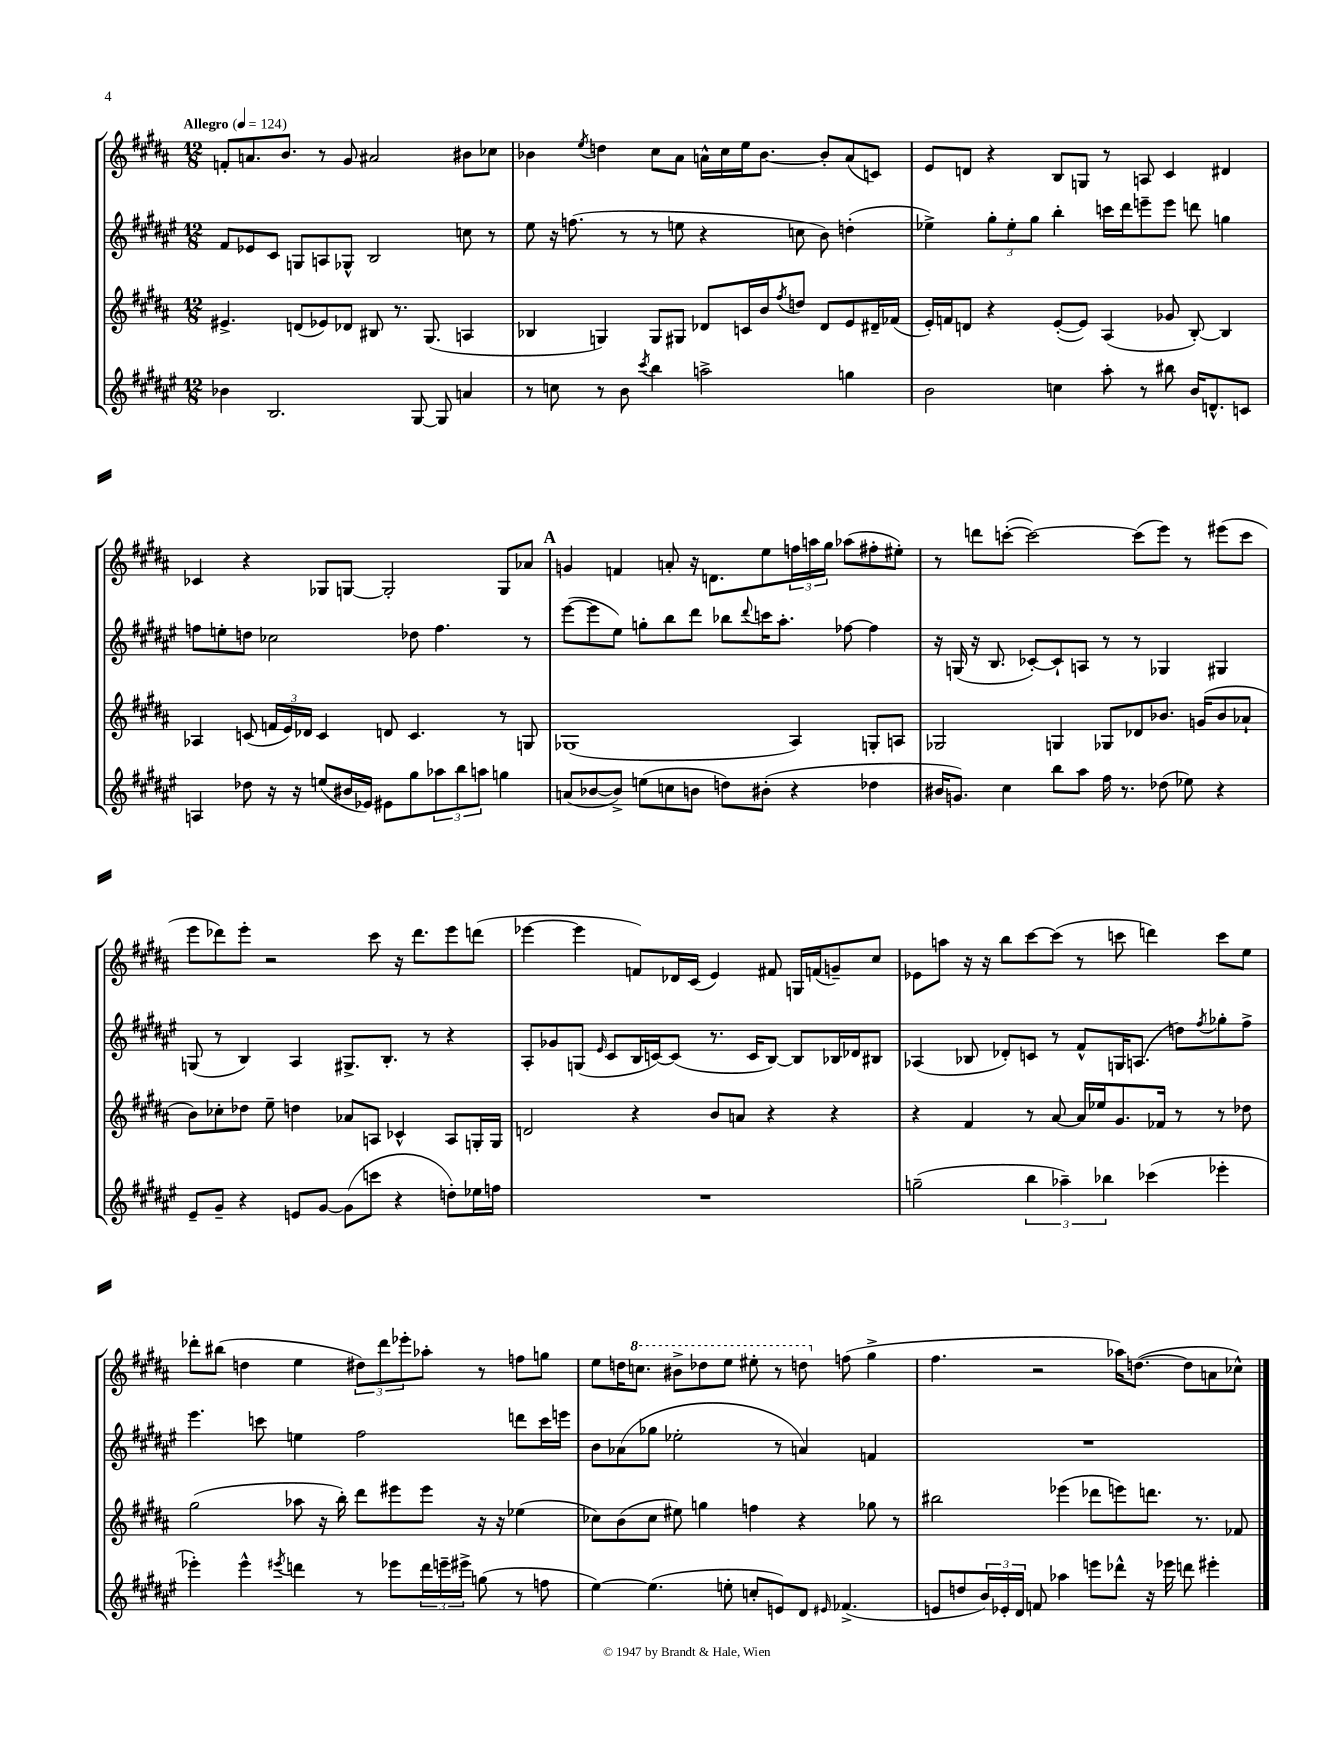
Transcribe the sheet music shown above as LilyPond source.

<<
\new StaffGroup <<
\new Staff = "s0" {
    \clef treble \key b \major \numericTimeSignature \time 12/8 \tempo "Allegro" 4 = 124
    f'8-. a'8. b'8. r8 gis'8 ais'2 bis'8 ces''8 |
    bes'4 \acciaccatura { e''8 } d''4 cis''8 ais'8 a'16-^ cis''16 e''16 bes'8.~ bes'8-. a'8( c'8) |
    e'8 d'8 r4 b8 g8 r8 a8 cis'4 dis'4 |
    ces'4 r4 ges8 g8~ g2-. g8 aes'8 |
    \mark \markup { \bold "A" } g'4 f'4 a'8-. r16 d'8. e''8 \tuplet 3/2 { f''16 a''16 gis''16 } aes''8( fis''8-. eis''8-.) |
    r8 d'''8 c'''8~-.( c'''2~) c'''8( e'''8) r8 eis'''8( c'''8 |
    e'''8 des'''8) e'''8-. r2 cis'''8 r16 des'''8. e'''8 d'''8( |
    ees'''4~ ees'''4 f'8) des'16 cis'16( e'4) fis'8 g16 f'16( g'8--) cis''8 |
    ees'8 a''8 r16 r16 b''8 cis'''8~ cis'''8( r8 c'''8 d'''4) c'''8 e''8 |
    des'''8-. bis''8( d''4 e''4 \tuplet 3/2 { dis''8) des'''8 ees'''8-. } aes''8-. r8 f''8 g''8 |
    e''8 d''16 \ottava #1 c'''8. bis''8-> des'''8 e'''8 eis'''8-. r8 d'''8 \ottava #0 f''8( gis''4-> |
    fis''4. r2 aes''16) d''8.~( d''8 a'8 ces''8-^) \bar "|." |
}
\new Staff = "s1" {
    \clef treble \key fis \major \numericTimeSignature \time 12/8
    fis'8 ees'8 cis'8 g8 a8 ges8-^ b2 c''8 r8 |
    eis''8 r16 f''8.( r8 r8 e''8 r4 c''8 b'8) d''4-.( |
    ees''4->) \tuplet 3/2 { gis''8-. ees''8-. gis''8 } b''4-. c'''16 dis'''16 e'''8-- e'''8 d'''8 g''4 |
    f''8 e''8-. d''8 ces''2 des''8 f''4. r8 |
    \mark \markup { \bold "A" } eis'''8~( eis'''8 eis''8) g''8-. b''8 dis'''8 bes''8 \appoggiatura { dis'''8 } c'''16 ais''8.-. fes''8~ fes''4 |
    r16 g16( r16 b8. ces'8~-.) ces'8-! a8 r8 r8 ges4 gis4 |
    g8( r8 b4) ais4 gis8.-> b8.-. r8 r4 |
    ais8-. ges'8 g8( \grace { eis'16 } cis'8 b16 c'16~) c'8( r8. c'16 b8~) b8 bes16 des'16 bis8 |
    aes4( bes8 des'8-.) c'8 r8 fis'8-^ g16 a8.( d''8) \acciaccatura { fis''8 } ges''8-. fis''8-> |
    eis'''4. c'''8 e''4 fis''2 d'''8 c'''16 e'''16 |
    b'8 aes'8( ges''8 ees''2-. r8 a'4) f'4 |
    R1. \bar "|." |
}
\new Staff = "s2" {
    \clef treble \key b \major \numericTimeSignature \time 12/8
    eis'4.-> d'8( ees'8) des'8 bis8 r8. gis8.( a4 |
    bes4 g4) g8 gis8 des'8 c'16 b'16 \acciaccatura { fis''8 } d''8 des'8 e'8 dis'16-- fes'16( |
    e'16-.) f'16 d'8 r4 e'8~-.( e'8) ais4( ges'8 b8~-.) b4 |
    aes4 c'8( \tuplet 3/2 { f'16 e'16) des'16 } c'4 d'8 c'4. r8 g8 |
    \mark \markup { \bold "A" } ges1( ais4) g8-. a8 |
    ges2 g4 ges8 des'8 bes'8. g'16( bes'8 aes'8-! |
    b'8) ces''8-. des''8 e''8-- d''4 aes'8 a8 ces'4-^ a8 g16-. g16 |
    d'2 r4 b'8 a'8 r4 r4 |
    r4 fis'4 r8 ais'8~ ais'16 ees''16 gis'8. fes'16 r8 r8 des''8 |
    gis''2( aes''8 r16 b''16-.) dis'''8 eis'''8 eis'''8 r16 r16 ees''4( |
    ces''8) b'8( ces''8 eis''8) g''4 f''4 r4 ges''8 r8 |
    bis''2 ees'''4( des'''8 e'''8) d'''8. r8. fes'8 \bar "|." |
}
\new Staff = "s3" {
    \clef treble \key fis \major \numericTimeSignature \time 12/8
    bes'4 b2. gis8~ gis8 a'4 |
    r8 c''8 r8 b'8 \acciaccatura { cis'''8 } b''4 a''2-> g''4 |
    b'2 c''4 ais''8-. r8 bis''8 b'16 d'8.-^ c'8 |
    a4 des''8 r16 r16 e''8( bis'16 ees'16) eis'8 gis''8 \tuplet 3/2 { aes''8 b''8 a''8 } g''4 |
    \mark \markup { \bold "A" } a'8( bes'8~ bes'8->) e''8( c''8 b'8 d''8) bis'8-.( r4 des''4 |
    bis'16 g'8.) cis''4 b''8 ais''8 fis''16 r8. des''8( ees''8) r4 |
    eis'8-- gis'8-- r4 e'8 gis'8~ gis'8( c'''8 r4 d''8-.) ees''16 f''16 |
    R1. |
    g''2--( \tuplet 3/2 { b''4 aes''4--) bes''4 } ces'''4( ees'''4-. |
    ees'''4-.) ees'''4-^ \acciaccatura { eis'''8 } d'''4 r8 ees'''8 \tuplet 3/2 { d'''16 e'''16-- eis'''16-> } g''8( r8 f''8 |
    eis''4~) eis''4.( e''8-. c''8-. e'8) dis'8 \grace { eis'16 } fes'4.->( |
    e'8 d''8 \tuplet 3/2 { b'16) ees'16-. dis'16 } f'8 aes''4 e'''8 des'''8-^ r16 ees'''16 d'''8 eis'''4-. \bar "|." |
}
>>
>>
\layout { \context { \Score \remove "Bar_number_engraver" } }
